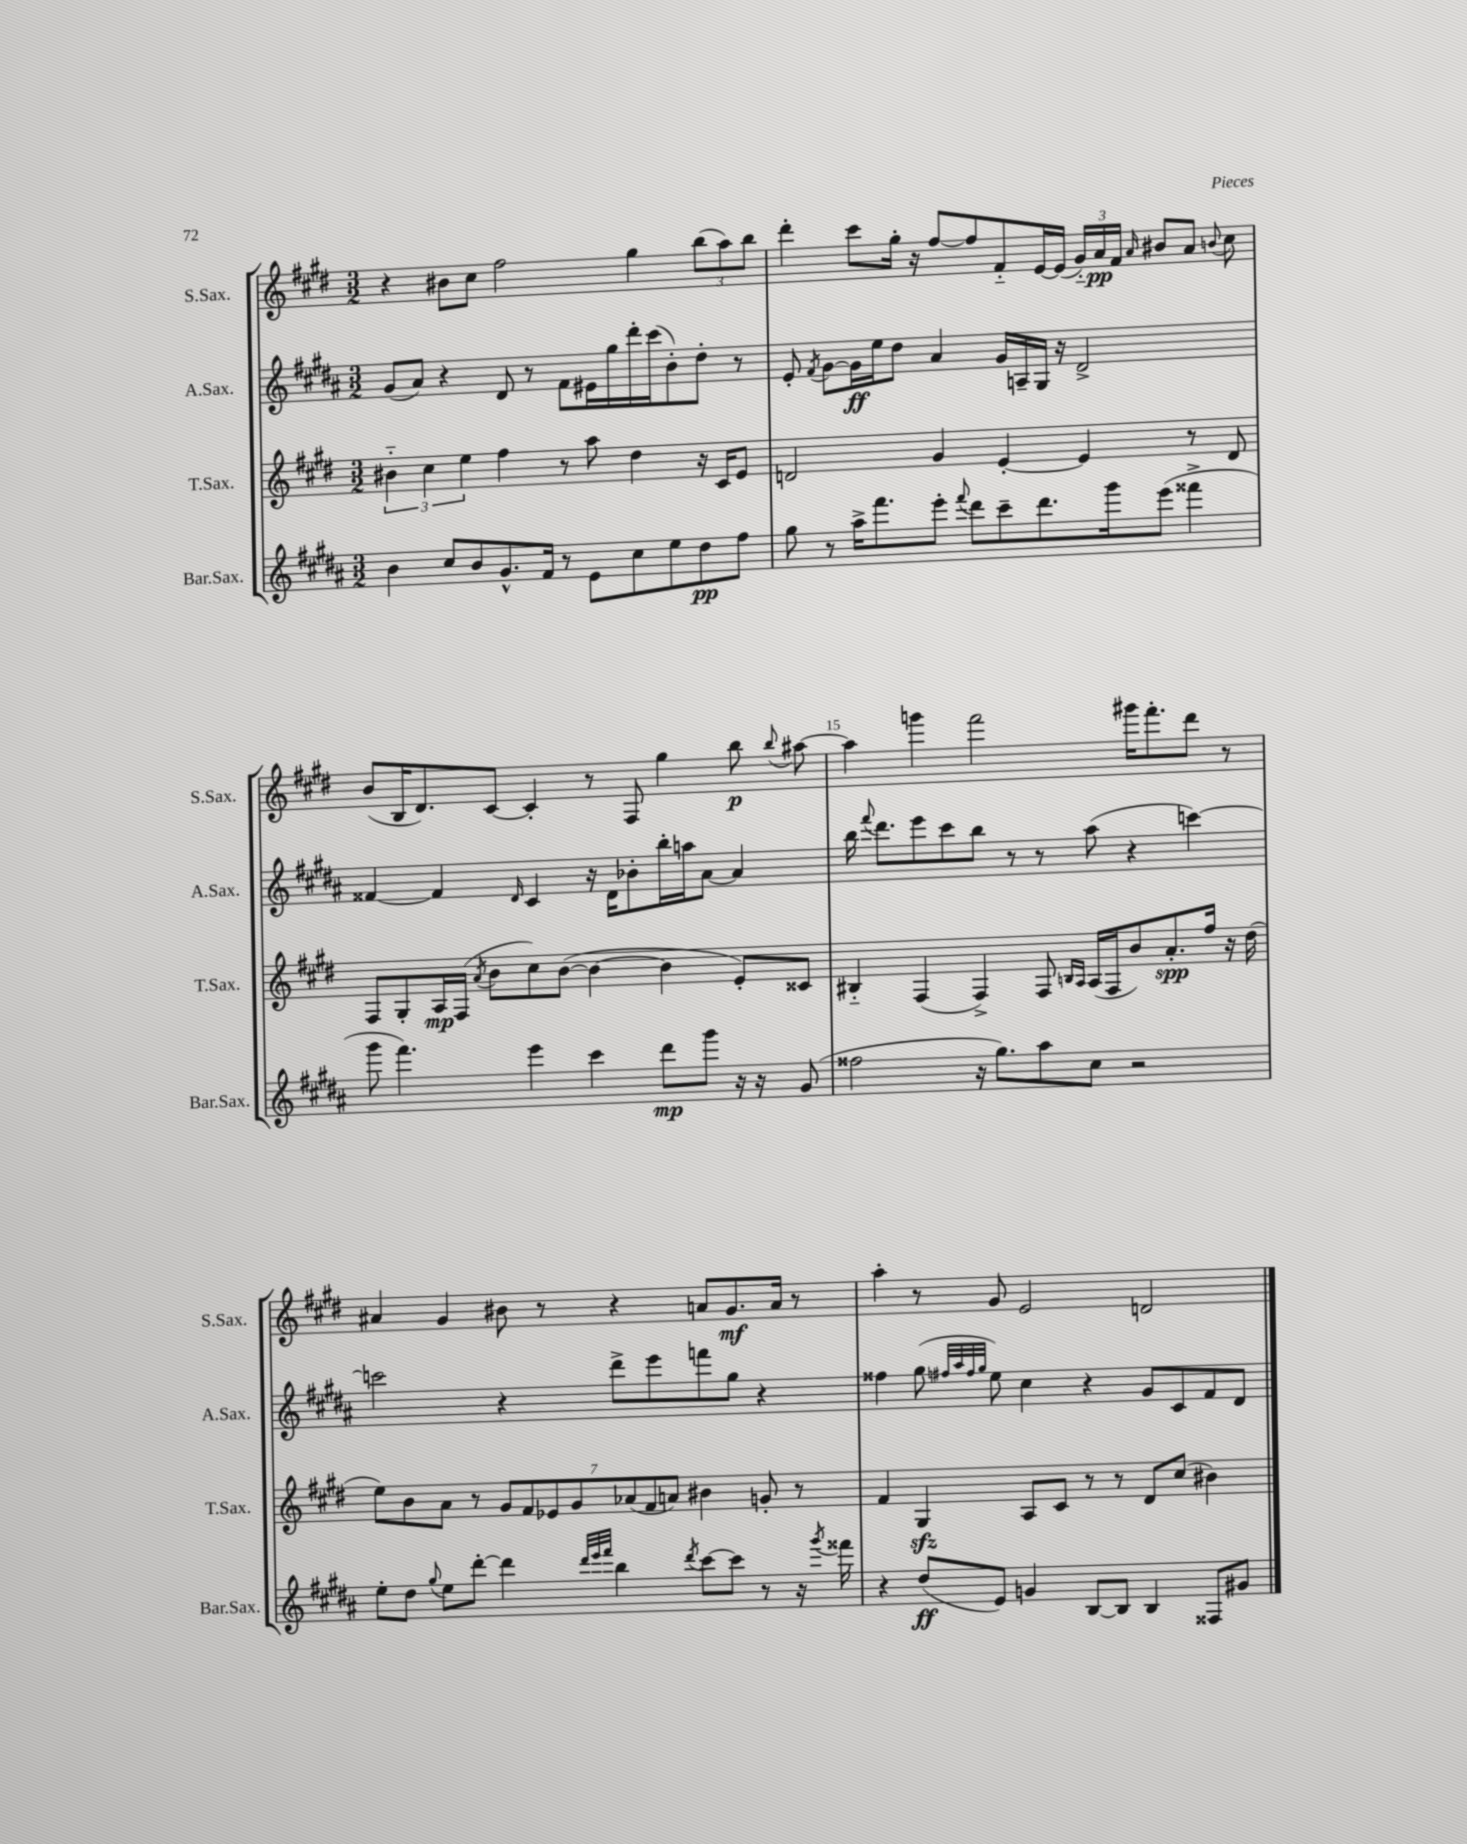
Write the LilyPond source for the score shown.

<<
\new StaffGroup <<
\new Staff = "s0" \with { instrumentName = "S.Sax." shortInstrumentName = "S.Sax." } {
    \clef treble \key e \major \numericTimeSignature \time 3/2
    \autoBeamOff r4 bis'8[ cis''8] fis''2 gis''4 \tuplet 3/2 { b''8[( a''8) b''8] } |
    dis'''4-. cis'''8[ gis''16]-. r16 fis''8[~ fis''8 fis'8-_ e'16~ e'16]( \tuplet 3/2 { gis'16[-_) a'16\pp fis'16] } \grace { a'16 } bis'8[ a'8] \appoggiatura { b'8 } cis''8 |
    b'8[( b16 dis'8.) cis'8]~ cis'4-. r8 fis8 gis''4 b''8\p \appoggiatura { b''8 } ais''8~ |
    ais''4 g'''4 fis'''2 gis'''16[ fis'''8.-. dis'''8] r8 |
    ais'4 gis'4 bis'8 r8 r4 a'8[ gis'8.\mf a'16] r8 |
    a''4-. r8 gis'8 e'2 d'2 \bar "|." |
}
\new Staff = "s1" \with { instrumentName = "A.Sax." shortInstrumentName = "A.Sax." } {
    \clef treble \key b \major \numericTimeSignature \time 3/2
    \autoBeamOff gis'8[( ais'8]) r4 dis'8 r8 fis'8[ eis'16 gis''16 dis'''16-. cis'''16( b'8-.) dis''8]-. r8 |
    e'8-. \acciaccatura { fis'8 } gis'8[~ gis'16\ff e''16 dis''8] ais'4 gis'16[ a16-- gis16] r16 dis'2-> |
    fisis'4~ fisis'4 \grace { dis'16 } cis'4 r16 dis'16[ bes'8-. b''16-. a''16 ais'8]~ ais'4 |
    b''16 \appoggiatura { fis'''8 } dis'''8.[ e'''8 cis'''8 b''8] r8 r8 ais''8( r4 c'''4~) |
    c'''2 r4 dis'''8[-> e'''8 f'''8 gis''8] r4 |
    fisis''4 gis''8( \grace { fis''32[ ais''32 fis''32 gis''32] } e''8) cis''4 r4 gis'8[ cis'8 fis'8 dis'8] \bar "|." |
}
\new Staff = "s2" \with { instrumentName = "T.Sax." shortInstrumentName = "T.Sax." } {
    \clef treble \key e \major \numericTimeSignature \time 3/2
    \autoBeamOff \tuplet 3/2 { bis'4-_ cis''4 e''4 } fis''4 r8 a''8 dis''4 r16 cis'16[ e'8] |
    d'2 gis'4 e'4~-. e'4 r8 d'8 |
    fis8[ gis8-. a16\mp fis16]( \acciaccatura { a'8 } b'8[ cis''8) b'8]~( b'4~ b'4 e'8[-.) cisis'8] |
    bis4-_ fis4( fis4->) fis8 \grace { b16[ a16] } a16[( fis16 b'8) a'8.-.\spp fis''16] r16 dis''16( |
    e''8[) b'8 a'8] r8 \tuplet 7/4 { gis'8[ fis'8 ees'8 gis'8 aes'8( fis'8 a'8]) } bis'4 g'8-. r8 |
    fis'4 gis4\sfz a8[ cis'8] r8 r8 dis'8[ cis''8]( bis'4) \bar "|." |
}
\new Staff = "s3" \with { instrumentName = "Bar.Sax." shortInstrumentName = "Bar.Sax." } {
    \clef treble \key b \major \numericTimeSignature \time 3/2
    \autoBeamOff b'4 cis''8[ b'8 gis'8.-^ fis'16] r8 e'8[ cis''8 e''8 dis''8\pp fis''8] |
    gis''8 r8 ais''16[-> fis'''8. e'''8]-. \appoggiatura { fis'''8 } dis'''8[ cis'''8-- dis'''8. gis'''16 e'''8]( fisis'''4-> |
    gis'''8 fis'''4.) e'''4 cis'''4 dis'''8[\mp gis'''8] r16 r16 gis'8( |
    fisis''2 r16 gis''8.[) ais''8 cis''8] r2 |
    e''8[-. dis''8] \appoggiatura { gis''8 } e''8[ dis'''8]~-. dis'''4 \grace { dis'''32[ e'''32 fis'''32] } b''4 \acciaccatura { dis'''8 } cis'''8[~ cis'''8] r8 r16 \acciaccatura { gis'''8 } fisis'''16 |
    r4 dis''8[\ff( e'8]) g'4 b8[~ b8] b4 fisis8[ gis'8] \bar "|." |
}
>>
>>
\layout { \context { \Score currentBarNumber = #12 \override BarNumber.break-visibility = ##(#f #t #t) barNumberVisibility = #(every-nth-bar-number-visible 5) } }
